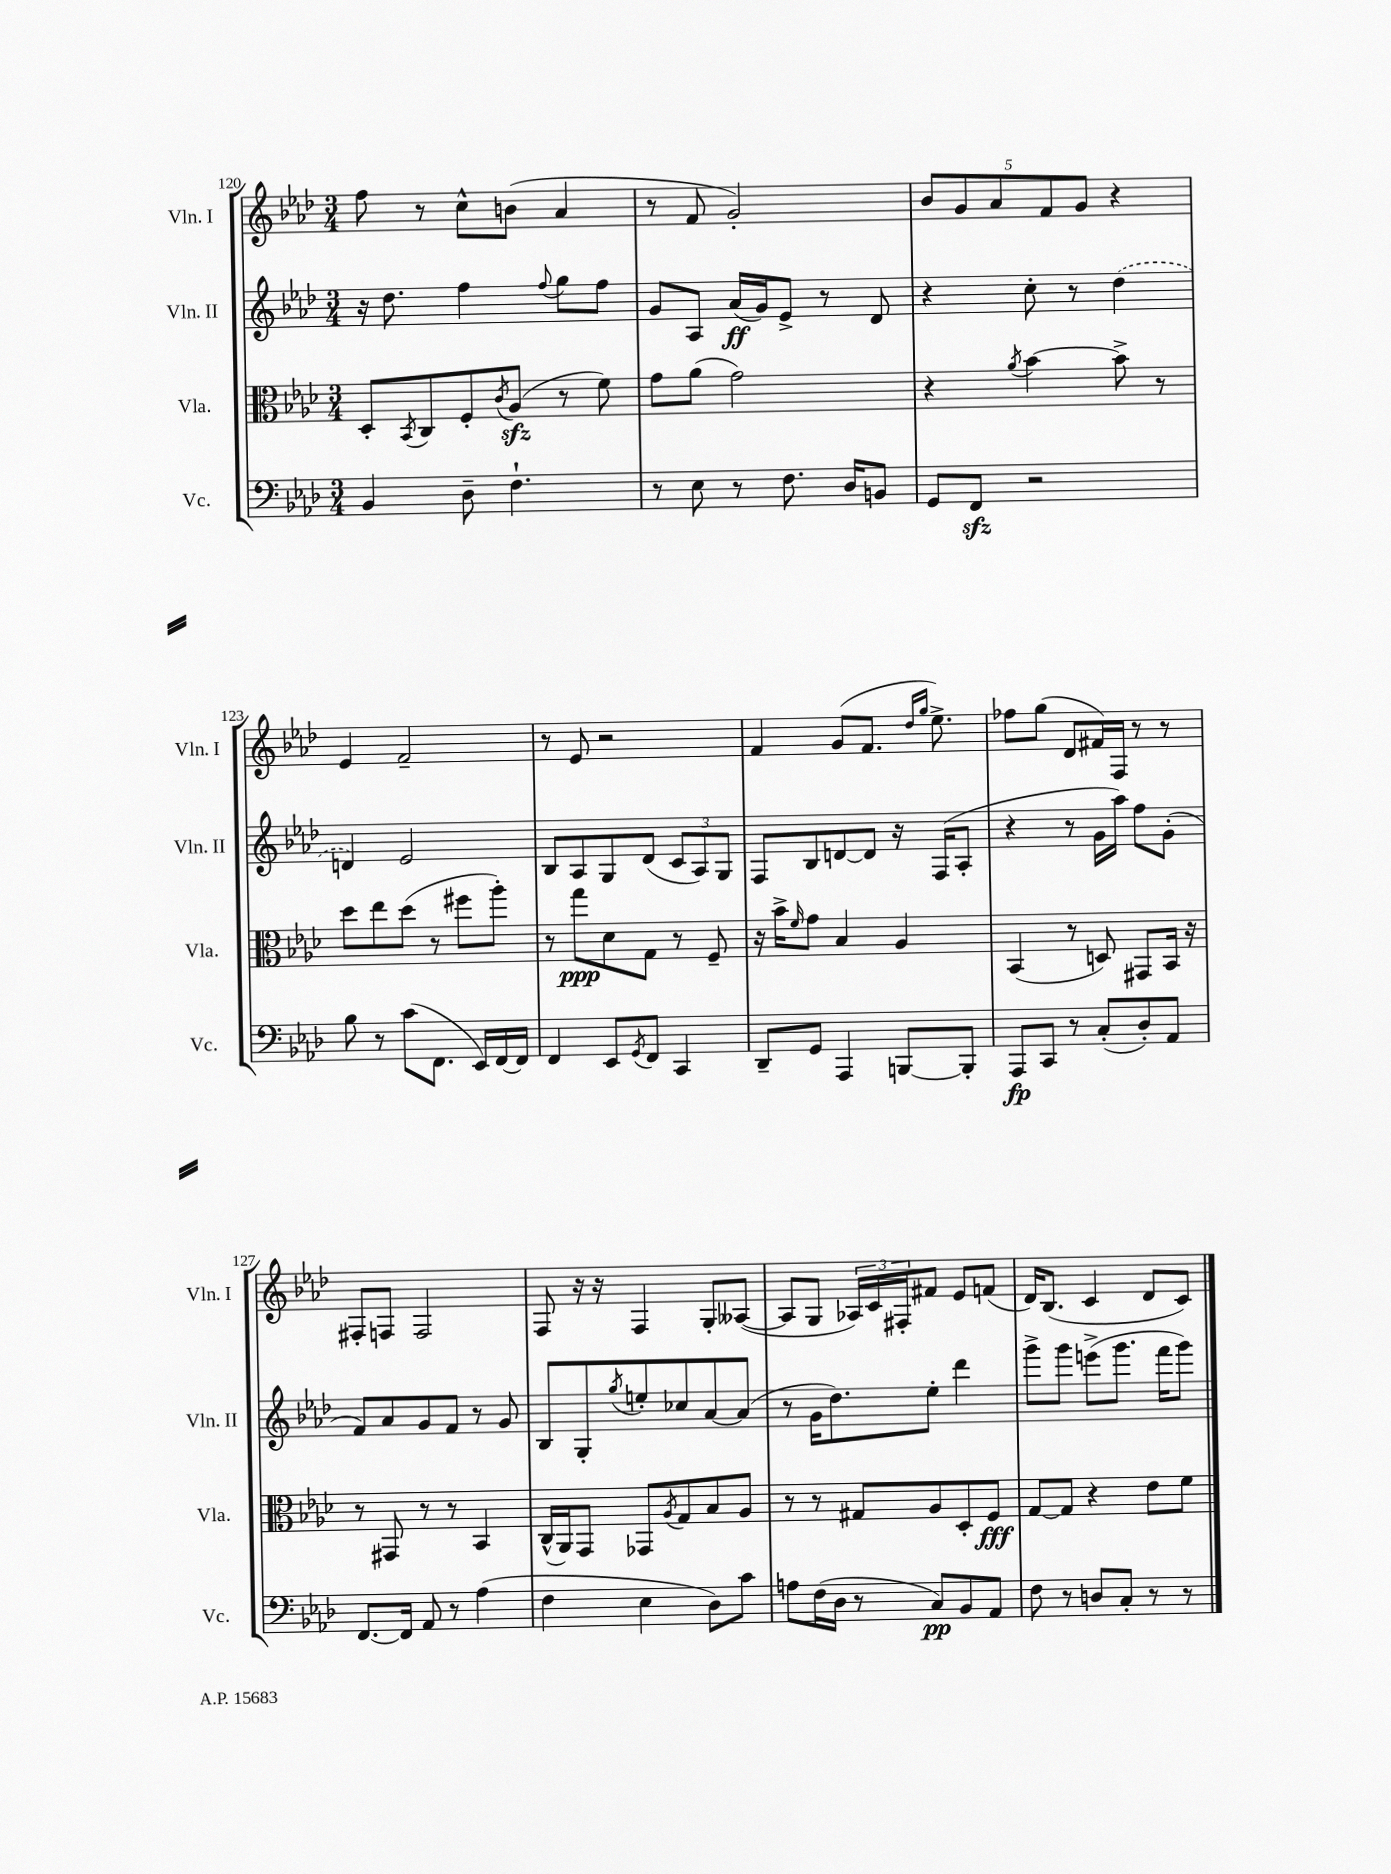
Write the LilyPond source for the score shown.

<<
\new StaffGroup <<
\new Staff = "s0" \with { instrumentName = "Vln. I" shortInstrumentName = "Vln. I" } {
    \clef treble \key aes \major \numericTimeSignature \time 3/4
    f''8 r8 c''8-^ b'8( aes'4 |
    r8 f'8 g'2-.) |
    \tuplet 5/4 { bes'8 g'8 aes'8 f'8 g'8 } r4 |
    ees'4 f'2-- |
    r8 ees'8 r2 |
    f'4 g'8( f'8. \grace { des''16 g''16 } ees''8.->) |
    fes''8 g''8( des'8 fis'16) f16 r8 r8 |
    fis8-. f8 f2 |
    f8 r16 r16 f4 g8-. aeses8~( |
    aeses8 g8 \tuplet 3/2 { aes16) c'16 fis16-. } fis'8 ees'8 f'8( |
    des'16) bes8.( c'4 des'8 c'8) \bar "|." |
}
\new Staff = "s1" \with { instrumentName = "Vln. II" shortInstrumentName = "Vln. II" } {
    \clef treble \key aes \major \numericTimeSignature \time 3/4
    r16 des''8. f''4 \appoggiatura { f''8 } g''8 f''8 |
    g'8 aes8 aes'16\ff( g'16) ees'8-> r8 des'8 |
    r4 c''8-. r8 \once \slurDashed des''4( |
    d'4) ees'2 |
    bes8 aes8 g8 des'8( \tuplet 3/2 { c'8 aes8) g8 } |
    f8 bes8 d'8~ d'8 r16 f16( aes8-. |
    r4 r8 g'16 aes''16) f''8 g'8-.( |
    f'8) aes'8 g'8 f'8 r8 g'8 |
    bes8 g8-. \acciaccatura { g''8 } e''8-. ces''8 aes'8~ aes'8( |
    r8 g'16 des''8.) ees''8-. des'''4 |
    g'''8-> g'''8 e'''8->( g'''8. f'''16 g'''8) \bar "|." |
}
\new Staff = "s2" \with { instrumentName = "Vla." shortInstrumentName = "Vla." } {
    \clef alto \key aes \major \numericTimeSignature \time 3/4
    des8-. \acciaccatura { bes,8 } c8 f8-. \acciaccatura { c'8 } aes8\sfz( r8 f'8) |
    g'8 aes'8( g'2) |
    r4 \acciaccatura { aes'8 } bes'4~ bes'8-> r8 |
    des''8 ees''8 des''8( r8 fis''8 aes''8-.) |
    r8 g''8\ppp des'8 g8 r8 f8-- |
    r16 bes'16-> \grace { f'16 } g'8 bes4 aes4 |
    bes,4( r8 d8) gis,8 bes,16 r16 |
    r8 gis,8 r8 r8 bes,4 |
    c16-^( aes,16) g,8 ges,8 \acciaccatura { aes8 } g8 bes8 aes8 |
    r8 r8 gis8 aes8 des8-. f8\fff |
    g8~ g8 r4 ees'8 f'8 \bar "|." |
}
\new Staff = "s3" \with { instrumentName = "Vc." shortInstrumentName = "Vc." } {
    \clef bass \key aes \major \numericTimeSignature \time 3/4
    bes,4 des8-- f4.-! |
    r8 ees8 r8 f8. des16 b,8 |
    g,8 f,8\sfz r2 |
    bes8 r8 c'8( f,8. ees,16) f,16~ f,16 |
    f,4 ees,8 \acciaccatura { g,8 } f,8 c,4 |
    des,8-- g,8 aes,,4 b,,8~ b,,8-. |
    aes,,8\fp c,8 r8 c8-.( des8-.) aes,8 |
    f,8.~ f,16 aes,8 r8 aes4( |
    f4 ees4 des8) c'8 |
    a8 f16( des16 r8 c8\pp) bes,8 aes,8 |
    f8 r8 d8 c8-. r8 r8 \bar "|." |
}
>>
>>
\layout { \context { \Score currentBarNumber = #120 } }
